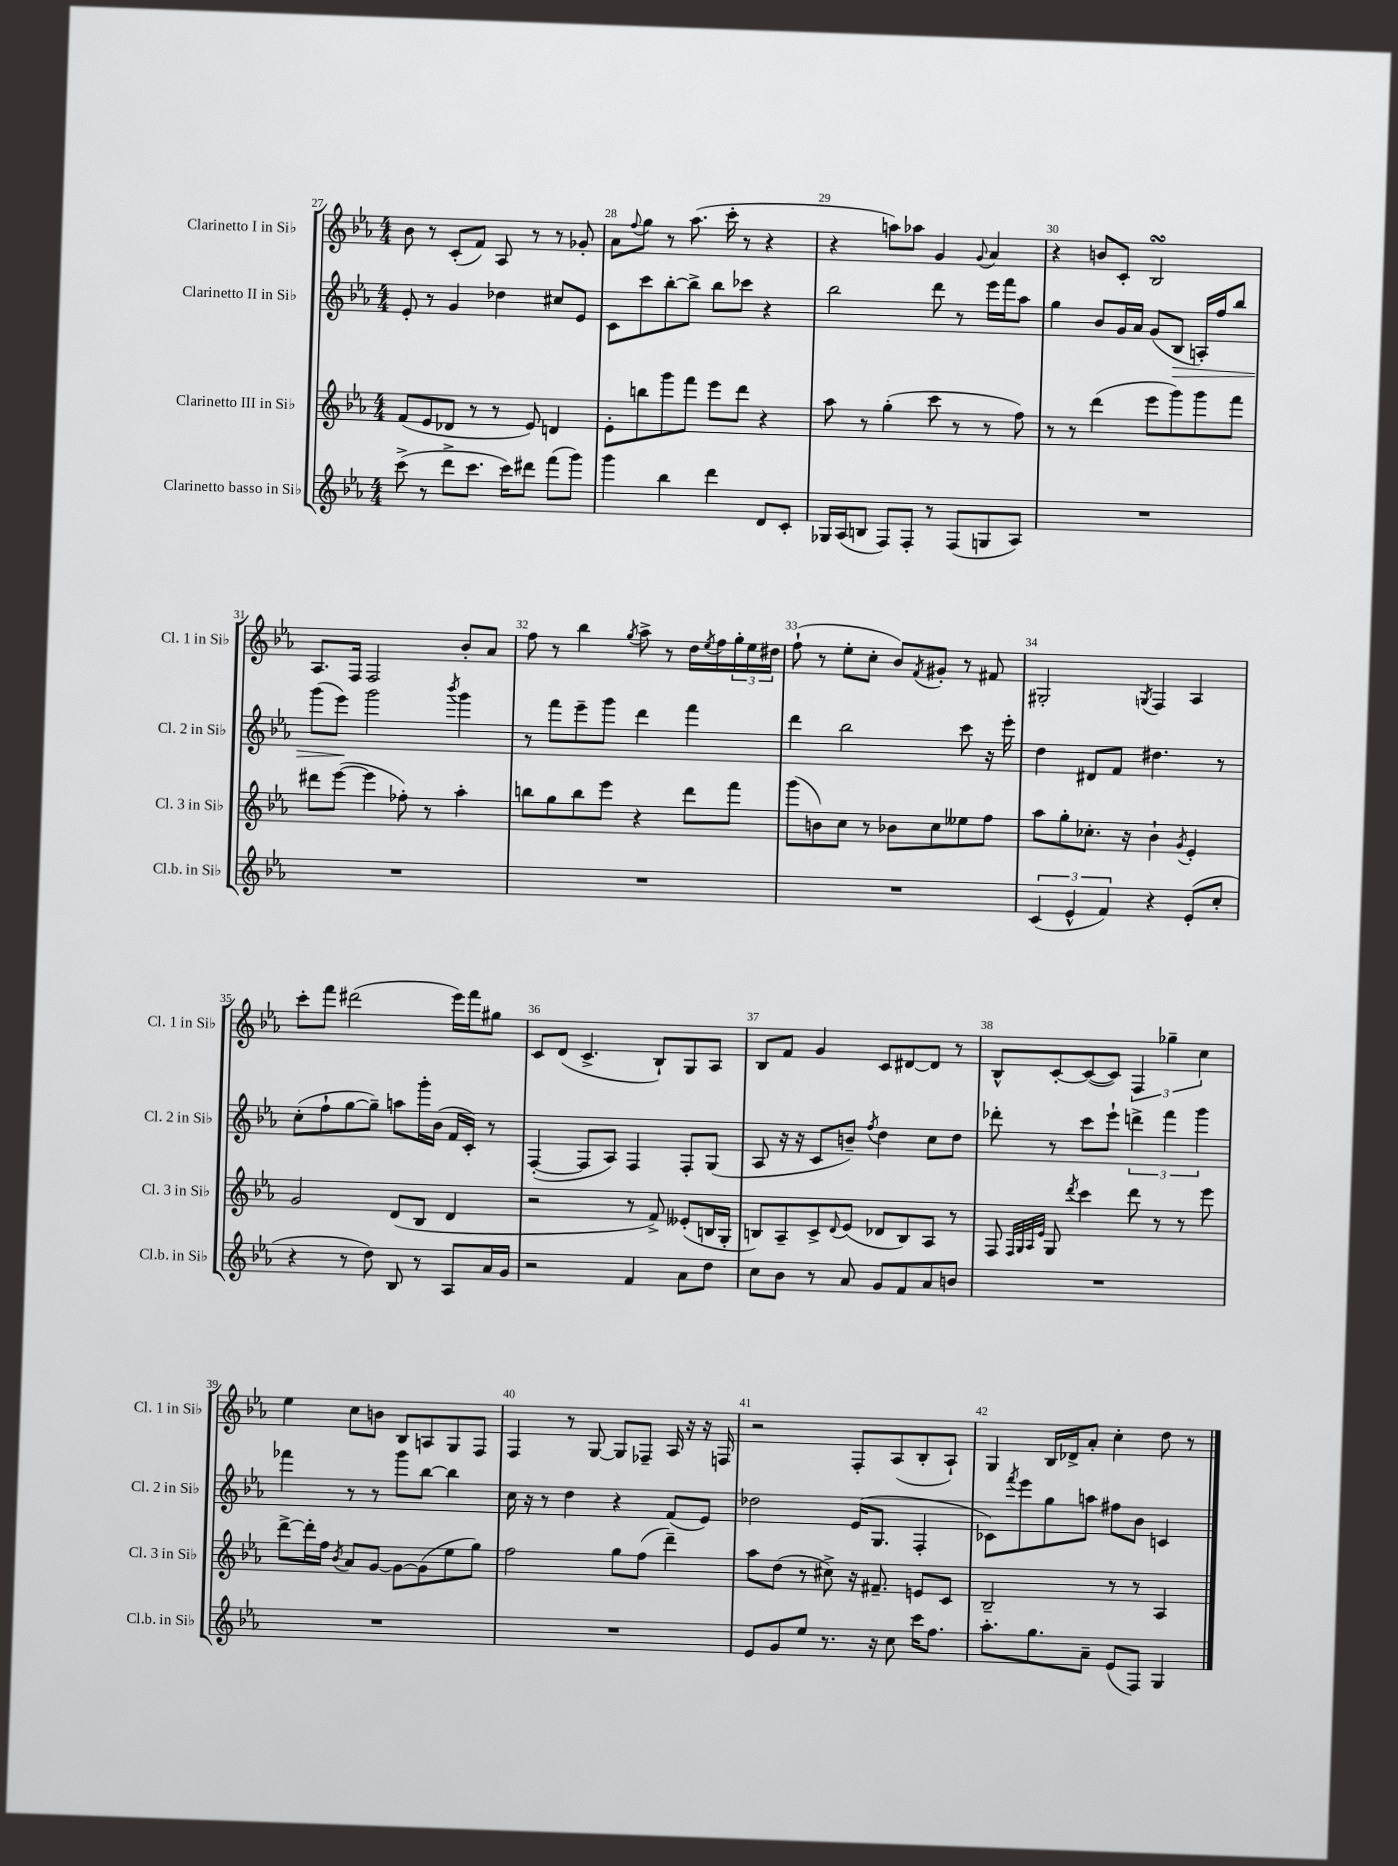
<<
\new StaffGroup <<
\new Staff = "s0" \with { instrumentName = "Clarinetto I in Sib" shortInstrumentName = "Cl. 1 in Sib" } {
    \clef treble \key ees \major \numericTimeSignature \time 4/4
    bes'8 r8 c'8-.( f'8) aes8 r8 r8 ges'8-. |
    aes'8 \appoggiatura { f''8 } g''8 r8 aes''8.( c'''16-. r8 r4 |
    r4 a''8) aes''8 g'4 \appoggiatura { g'8 } aes'4 |
    r4 b'8 c'8-. bes2\turn |
    aes8. f16 f2 bes'8-. aes'8 |
    f''8 r8 bes''4 \acciaccatura { g''8 } aes''8-> r8 d''16 \acciaccatura { ees''8 } f''16 \tuplet 3/2 { g''16-. ees''16 dis''16 } |
    f''8-!( r8 ees''8-. c''8-. bes'8) \acciaccatura { f'8 } gis'8-. r8 fis'8 |
    gis2-. \acciaccatura { g8 } f4 aes4 |
    c'''8-. f'''8 dis'''2( ees'''16) f'''16 gis''8 |
    c'8 d'8( c'4.-> bes8-!) g8 aes8 |
    bes8 f'8 g'4 c'8 dis'8~ dis'8 r8 |
    bes8-^ c'8~-. c'8~( c'8) \tuplet 3/2 { f4 ges''4-- c''4 } |
    ees''4 c''8 b'8 bes8 a8 g8 f8 |
    f4 r8 g8~ g8 fes8-- aes16 r16 r16 f16 |
    r2 f8-. aes8( bes8-. aes8-!) |
    g4 bes16 des'16-> aes'8-. c''4-. d''8 r8 \bar "|." |
}
\new Staff = "s1" \with { instrumentName = "Clarinetto II in Sib" shortInstrumentName = "Cl. 2 in Sib" } {
    \clef treble \key ees \major \numericTimeSignature \time 4/4
    ees'8-. r8 g'4 des''4 cis''8 ees'8 |
    c'8 c'''8 bes''8~-. bes''8-> bes''8 ces'''8 r4 |
    bes''2 d'''8 r8 ees'''16 f'''16 aes''8 |
    g''4 bes'8 g'16 aes'16 g'8( bes8\> a16-.) f''16 bes''8 |
    g'''8( ees'''8\!) g'''2 \acciaccatura { bes'''8 } g'''4 |
    r8 f'''8 ees'''8-- g'''8 d'''4 f'''4 |
    d'''4 bes''2 c'''8 r16 ees'''16-. |
    d''4 dis'8 f'8 dis''4. r8 |
    c''8-.( f''8-! g''8~ g''8--) a''8 g'''16-. bes'16( f'16 c'16-.) r8 |
    f4~-.( f8 aes8) f4 f8-. g8( |
    aes8 r16 r16 c'8 b'8--) \acciaccatura { f''8 } d''4 c''8 d''8 |
    des'''8-. r8 c'''8 ees'''8-! \tuplet 3/2 { d'''4-> f'''4 g'''4 } |
    fes'''4 r8 r8 g'''8 bes''8~ bes''4 |
    c''16 r16 r8 d''4 r4 f'8( ees'8) |
    des''2 ees'16( g8. f4-. |
    ces'8) \acciaccatura { f'''8 } ees'''8 g''8 a''8 fis''8 bes'8 c'4 \bar "|." |
}
\new Staff = "s2" \with { instrumentName = "Clarinetto III in Sib" shortInstrumentName = "Cl. 3 in Sib" } {
    \clef treble \key ees \major \numericTimeSignature \time 4/4
    f'8( ees'8 des'8 r8 r8 ees'8) d'4 |
    ees'8-. b''8 g'''8 f'''8 ees'''8 d'''8 r4 |
    aes''8 r8 g''4-.( c'''8 r8 r8 f''8) |
    r8 r8 d'''4( ees'''8 g'''8) g'''8 f'''8 |
    dis'''8 ees'''8~( ees'''4 fes''8-.) r8 aes''4-. |
    b''8 g''8 b''8 ees'''8 r4 d'''8 f'''8 |
    g'''8( b'8) c''8 r8 bes'8 c''8 eeses''8 f''8 |
    aes''8 g''8-. ces''8.-. r16 bes'4-! \acciaccatura { g'8 } ees'4-. |
    g'2 d'8( bes8 d'4 |
    r2 r8 f'8->) eeses'8-.( b16 g16-. |
    b8) aes8-- c'8-> \appoggiatura { d'8 } ees'8( des'8 b8) aes8 r8 |
    f8 \grace { f32 g32 aes32 ees'32 } g8 \acciaccatura { d'''8 } c'''4 d'''8 r8 r8 ees'''8 |
    d'''8~-> d'''16-. f''16 \acciaccatura { bes'8 } aes'8 g'8~ g'8~ g'8( ees''8 g''8) |
    f''2 g''8 f''8( d'''4--) |
    aes''8 d''8( r8 cis''8->) r16 fis'8.-- e'8 c'8 |
    bes2-- r8 r8 aes4 \bar "|." |
}
\new Staff = "s3" \with { instrumentName = "Clarinetto basso in Sib" shortInstrumentName = "Cl.b. in Sib" } {
    \clef treble \key ees \major \numericTimeSignature \time 4/4
    c'''8->( r8 d'''8-> c'''8. c'''16) dis'''8 f'''8( g'''8) |
    g'''4 bes''4 d'''4 d'8 c'8-. |
    ges16 aes16( b8 f8) f8-. r8 f8( g8 aes8) |
    R1 |
    R1 |
    R1 |
    R1 |
    \tuplet 3/2 { c'4( ees'4-^ f'4) } r4 ees'8-.( c''8-. |
    r4 r8 d''8) bes8 r8 aes8 aes'16 g'16 |
    r2 f'4 aes'8 d''8 |
    c''8 bes'8 r8 aes'8 g'8 f'8 aes'8 b'8 |
    R1 |
    R1 |
    R1 |
    ees'8 g'8 ees''8 r8. r16 c''8 c'''16 f''8. |
    aes''8.-. g''8. aes'8-- ees'8( f8) g4 \bar "|." |
}
>>
>>
\layout { \context { \Score currentBarNumber = #27 \override BarNumber.break-visibility = ##(#f #t #t) barNumberVisibility = #all-bar-numbers-visible } }
